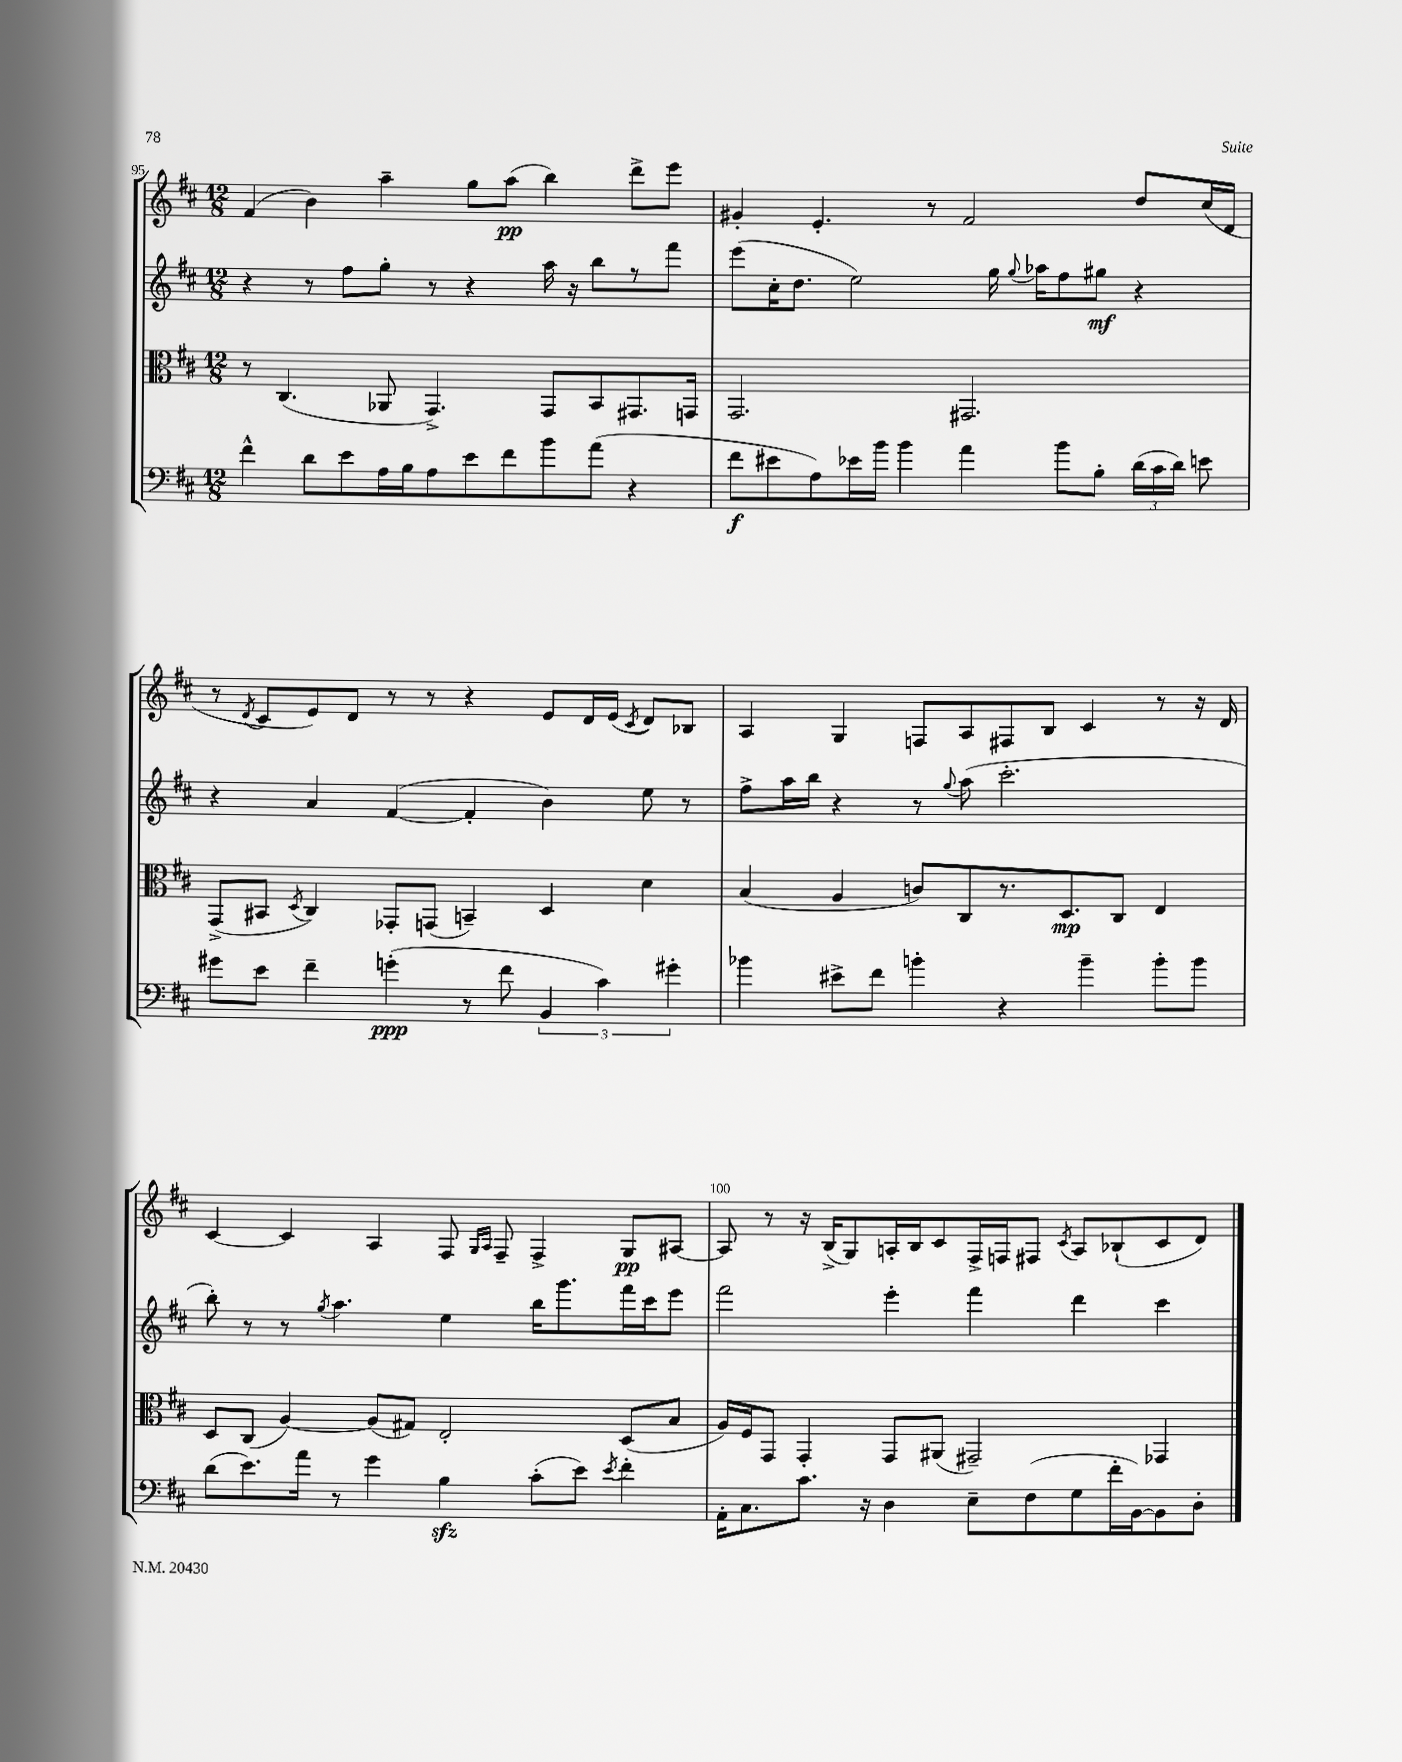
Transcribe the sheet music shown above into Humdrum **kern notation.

**kern	**dynam	**kern	**dynam	**kern	**dynam	**kern	**dynam
*part4	*part4	*part3	*part3	*part2	*part2	*part1	*part1
*staff4	*staff4	*staff3	*staff3	*staff2	*staff2	*staff1	*staff1
*clefF4	*	*clefC3	*	*clefG2	*	*clefG2	*
*k[f#c#]	*	*k[f#c#]	*	*k[f#c#]	*	*k[f#c#]	*
*M12/8	*	*M12/8	*	*M12/8	*	*M12/8	*
=95	=95	=95	=95	=95	=95	=95	=95
4f#^^\	.	8r	.	4r	.	(4f#/	.
.	.	(4.C#/	.	.	.	.	.
8d\L	.	.	.	8r	.	4b\)	.
8e\	.	.	.	8ff#\L	.	.	.
16A\L	.	8AA-X/	.	8gg'\J	.	4aa~\	.
16B\J	.	.	.	.	.	.	.
8A\	.	4.GG^/)	.	8r	.	.	.
8e\	.	.	.	4r	.	8gg\L	.
8f#\	.	.	.	.	.	(8aa\J	pp
8b\	.	8GG/L	.	16aa\	.	4bb\)	.
.	.	.	.	16r	.	.	.
(8a\J	.	8BB/	.	8bb\L	.	.	.
4r	.	8.GG#X/	.	8r	.	8ddd^\L	.
.	.	.	.	8fff#\J	.	8eee\J	.
.	.	16GGn/Jk	.	.	.	.	.
=96	=96	=96	=96	=96	=96	=96	=96
8f#\L	f	2.GG/	.	(8eee\L	.	4g#X'/	.
8e#X\	.	.	.	16cc#'\K	.	.	.
.	.	.	.	8.dd\J	.	.	.
8A\)	.	.	.	.	.	4.e'/	.
16e-X\L	.	.	.	2ee\)	.	.	.
16b\JJ	.	.	.	.	.	.	.
4b\	.	.	.	.	.	.	.
.	.	.	.	.	.	8r	.
4a\	.	2.GG#X/	.	.	.	2f#/	.
.	.	.	.	16gg\	.	.	.
.	.	.	.	8qqgg/	.	.	.
.	.	.	.	16aa-X\KL	.	.	.
8b\L	.	.	.	8ff#\	.	.	.
8B'\J	.	.	.	8gg#X\J	mf	.	.
(24d\LL	.	.	.	4r	.	8dd/L	.
24c#\	.	.	.	.	.	.	.
24d\JJ)	.	.	.	.	.	.	.
8en\	.	.	.	.	.	(16cc#/L	.
.	.	.	.	.	.	16d/JJ	.
!!LO:LB:g=z
=97	=97	=97	=97	=97	=97	=97	=97
8g#X\L	.	(8GG^/L	.	4r	.	8r	.
.	.	.	.	.	.	8qd/	.
8e\J	.	8BB#X/J	.	.	.	8c#/L	.
.	.	8qD/	.	.	.	.	.
4f#~\	.	4C#/)	.	4a/	.	8e/)	.
.	.	.	.	.	.	8d/J	.
(4gn'\	ppp	8GG-X'/L	.	([4f#/	.	8r	.
.	.	(8GGn/J	.	.	.	8r	.
8r	.	4BBn~/)	.	4f#'/]	.	4r	.
8f#\	.	.	.	.	.	.	.
6BB/	.	4D/	.	4b\)	.	8e/L	.
.	.	.	.	.	.	16d/L	.
6c#\)	.	.	.	.	.	.	.
.	.	.	.	.	.	(16e/JJ	.
.	.	.	.	.	.	8qc#/	.
.	.	4d\	.	8ee\	.	8d/L)	.
6g#X'\	.	.	.	.	.	.	.
.	.	.	.	8r	.	8B-X/J	.
=98	=98	=98	=98	=98	=98	=98	=98
4b-X\	.	(4B/	.	8ff#^\L	.	4A/	.
.	.	.	.	16aa\L	.	.	.
.	.	.	.	16bb\JJ	.	.	.
8e#X^\L	.	4A/	.	4r	.	4G/	.
8f#\J	.	.	.	.	.	.	.
4bn'\	.	8cn/L)	.	8r	.	8Fn/L	.
.	.	.	.	8qqgg/	.	.	.
.	.	8C#/	.	(8aa\	.	8A/	.
4r	.	8.r	.	2.ccc#'\	.	8F#X/	.
.	.	.	.	.	.	8B/J	.
.	.	8.D/	mp	.	.	.	.
4b~\	.	.	.	.	.	4c#/	.
.	.	8C#/J	.	.	.	.	.
8b'\L	.	4E/	.	.	.	8r	.
8b\J	.	.	.	.	.	16r	.
.	.	.	.	.	.	16d/	.
!!LO:LB:g=z
=99	=99	=99	=99	=99	=99	=99	=99
(8d\L	.	8D/L	.	8bb'\)	.	[4c#/	.
8.e\)	.	(8C#/J	.	8r	.	.	.
.	.	[4A/)	.	8r	.	4c#/]	.
16a\Jk	.	.	.	.	.	.	.
.	.	.	.	8qgg/	.	.	.
8r	.	.	.	4.aa\	.	.	.
4g\	.	(8A/L]	.	.	.	4A/	.
.	.	8G#X/J)	.	.	.	.	.
4Bzz\	.	2E'/	.	4ee\	.	8F#/	.
.	.	.	.	.	.	16qqG/LL	.
.	.	.	.	.	.	16qqA/JJ	.
.	.	.	.	.	.	8F#~/	.
(8c#'\L	.	.	.	16bb\KL	.	4F#^/	.
.	.	.	.	8.ggg\	.	.	.
8e\J)	.	.	.	.	.	.	.
8qe/	.	.	.	.	.	.	.
4f#'\	.	(8D/L	.	16fff#\L	.	8G/L	pp
.	.	.	.	16ccc#\J	.	.	.
.	.	8B/J	.	8eee\J	.	[8A#X/J	.
=100	=100	=100	=100	=100	=100	=100	=100
16AA'\KL	.	16A/LL)	.	2fff#\	.	8A#/]	.
8.C#\	.	16F#/J	.	.	.	.	.
.	.	8GG/J	.	.	.	8r	.
8.c#\J	.	4GG'/	.	.	.	16r	.
.	.	.	.	.	.	(16B^/KL	.
.	.	.	.	.	.	8G/)	.
16r	.	.	.	.	.	.	.
4D\	.	8GG/L	.	4eee'\	.	16An'/L	.
.	.	.	.	.	.	16B/J	.
.	.	(8AA#X/J	.	.	.	8c#/	.
8E~\L	.	2GG#X~/)	.	4fff#\	.	16F#^/L	.
.	.	.	.	.	.	16Fn/J	.
(8F#\	.	.	.	.	.	8F#X/J	.
.	.	.	.	.	.	8qc#/	.
8G\	.	.	.	4ddd\	.	8A/L	.
16f#'\L	.	.	.	.	.	(8B-X`/	.
[16BB\J)	.	.	.	.	.	.	.
8BB\]	.	4GG-X/	.	4ccc#\	.	8c#/	.
8D'\J	.	.	.	.	.	8d/J)	.
==	==	==	==	==	==	==	==
*-	*-	*-	*-	*-	*-	*-	*-
